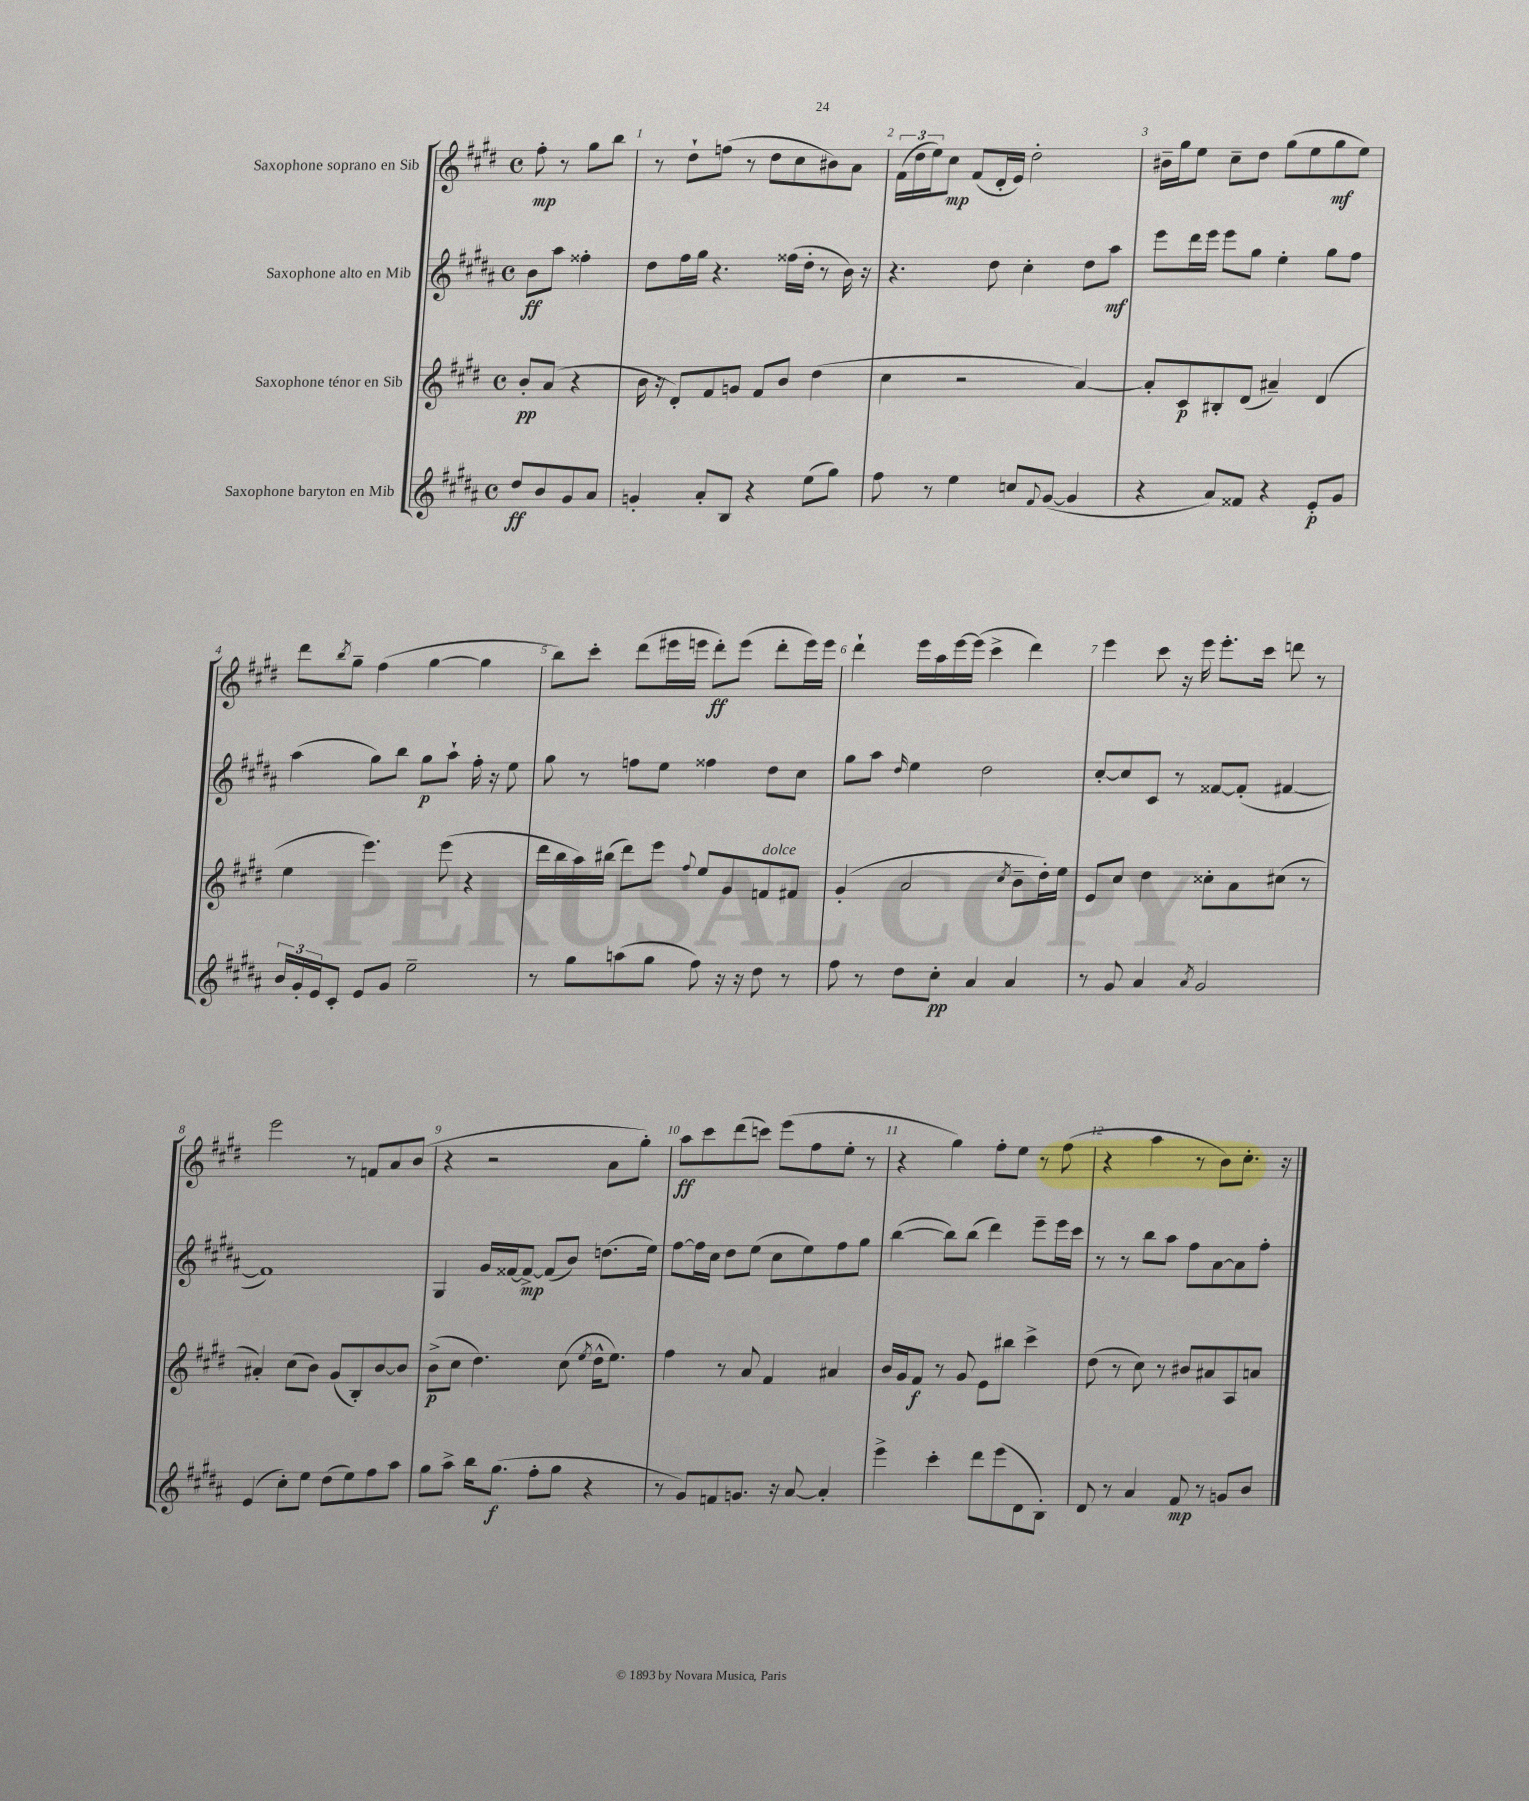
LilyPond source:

<<
\new StaffGroup <<
\new Staff = "s0" \with { instrumentName = "Saxophone soprano en Sib" } {
    \clef treble \key e \major \defaultTimeSignature \time 4/4 \partial 2
    fis''8-.\mp r8 gis''8 b''8 |
    r8 dis''8-! f''8( r8 dis''8 cis''8 bis'8) a'8 |
    \tuplet 3/2 { fis'16( dis''16 e''16) } cis''8\mp fis'8( dis'16-. e'16) dis''2-. |
    bis'16-- gis''16 e''8 cis''8-- dis''8 gis''8( e''8 gis''8\mf e''8) |
    dis'''8 \acciaccatura { b''8 } gis''8-- fis''4( gis''4~ gis''4 |
    b''8) cis'''8-. dis'''8( eis'''16 e'''16 dis'''8-.\ff) e'''8( dis'''8-. e'''16) e'''16 |
    dis'''4-! e'''16 a''16 e'''16~ e'''16( cis'''4-> dis'''4) |
    e'''4 cis'''8 r16 e'''16 e'''8.-. cis'''16 d'''8 r8 |
    e'''2 r8 f'8 a'8 b'8( |
    r4 r2 a'8 gis''8-.) |
    a''8\ff cis'''8 dis'''8( c'''8) e'''8( fis''8 e''8-. r8 |
    r4 gis''4) fis''8-. e''8 r8 fis''8( |
    r4 a''4 r8 b'8) cis''8.-. r16 \bar "|." |
}
\new Staff = "s1" \with { instrumentName = "Saxophone alto en Mib" } {
    \clef treble \key b \major \defaultTimeSignature \time 4/4 \partial 2
    b'8\ff ais''8 fisis''4-. |
    dis''8 fis''16 gis''16 r4. fisis''16( dis''16-. r8 b'16) r16 |
    r4. dis''8 cis''4-. dis''8 ais''8\mf |
    e'''8 dis'''16 e'''16 e'''8 gis''8 e''4-. gis''8 fis''8 |
    ais''4( gis''8) b''8 gis''8\p ais''8-! fis''16-. r16 e''8 |
    gis''8 r8 f''8 e''8 fisis''4 dis''8 cis''8 |
    gis''8 ais''8 \grace { dis''16 } e''4 dis''2 |
    cis''8~-. cis''8 cis'8 r8 fisis'8~ fisis'8-.( fis'4~ |
    fis'1) |
    gis4 gis'16 fisis'16~ fisis'8~->\mp fisis'8( b'8) d''8.( e''16) |
    fis''8~ fis''16 cis''16 dis''8 e''8( cis''8 e''8) fis''8 gis''8 |
    b''4~( b''8) b''8( dis'''4) e'''8-- e'''16 cis'''16 |
    r8 r8 b''8 ais''8 fis''8 ais'8~ ais'8 fis''8-. \bar "|." |
}
\new Staff = "s2" \with { instrumentName = "Saxophone ténor en Sib" } {
    \clef treble \key e \major \defaultTimeSignature \time 4/4 \partial 2
    b'8-.\pp a'8( r4 |
    b'16 r16 dis'8-.) fis'8 g'8 fis'8 b'8 dis''4( |
    cis''4 r2 a'4~) |
    a'8-. cis'8\p bis8-. dis'8( ais'4--) dis'4( |
    e''4 e'''4.) e'''8( r4 |
    dis'''16 b''16 a''16) bis''16( dis'''8) e'''8 \appoggiatura { fis''8 } e''8 gis'8 f'8^\markup { \italic "dolce" } fis'8 |
    gis'4-.( a'2 \acciaccatura { cis''8 } b'8-- dis''16-.) e''16 |
    e'8 cis''8 dis''4 cisis''8-. a'8 cis''8( r8 |
    ais'4-.) cis''8( b'8) gis'8( b8-.) b'8~ b'8 |
    b'8->\p( cis''8 dis''4.) cis''8( \acciaccatura { e''8 } dis''16-^ e''8.) |
    fis''4 r8 a'8 fis'4 ais'4 |
    b'16 gis'16 fis'8\f r8 gis'8 e'8 bis''8 cis'''4-> |
    dis''8( r8 cis''8) r8 bis'8 ais'8 a8 a'8 \bar "|." |
}
\new Staff = "s3" \with { instrumentName = "Saxophone baryton en Mib" } {
    \clef treble \key b \major \defaultTimeSignature \time 4/4 \partial 2
    dis''8\ff b'8 gis'8 ais'8 |
    g'4-. ais'8-. b8 r4 e''8( gis''8) |
    fis''8 r8 e''4 c''8 \appoggiatura { fis'8 } gis'8~( gis'4 |
    r4 ais'8) fisis'8 r4 e'8-.\p gis'8 |
    \tuplet 3/2 { b'16 gis'16-. e'16 } cis'8-. e'8 gis'8 e''2-- |
    r8 gis''8 a''8( gis''8 fis''8) r16 r16 dis''8 r8 |
    fis''8 r8 dis''8 cis''8-.\pp ais'4 ais'4 |
    r8 gis'8 ais'4 \acciaccatura { ais'8 } gis'2 |
    e'4( cis''8-.) e''8 dis''8( e''8) fis''8 ais''8 |
    gis''8 ais''8-> b''16 gis''8.\f( fis''8-. gis''8 r4 |
    r8 gis'8) f'8 g'8. r16 ais'8~ ais'4-. |
    e'''4-> cis'''4-. dis'''8 e'''8( dis'8 b8-.) |
    dis'8 r8 ais'4 fis'8\mp r8 g'8 b'8 \bar "|." |
}
>>
>>
\layout { \context { \Score \override BarNumber.break-visibility = ##(#f #t #t) barNumberVisibility = #all-bar-numbers-visible } }
